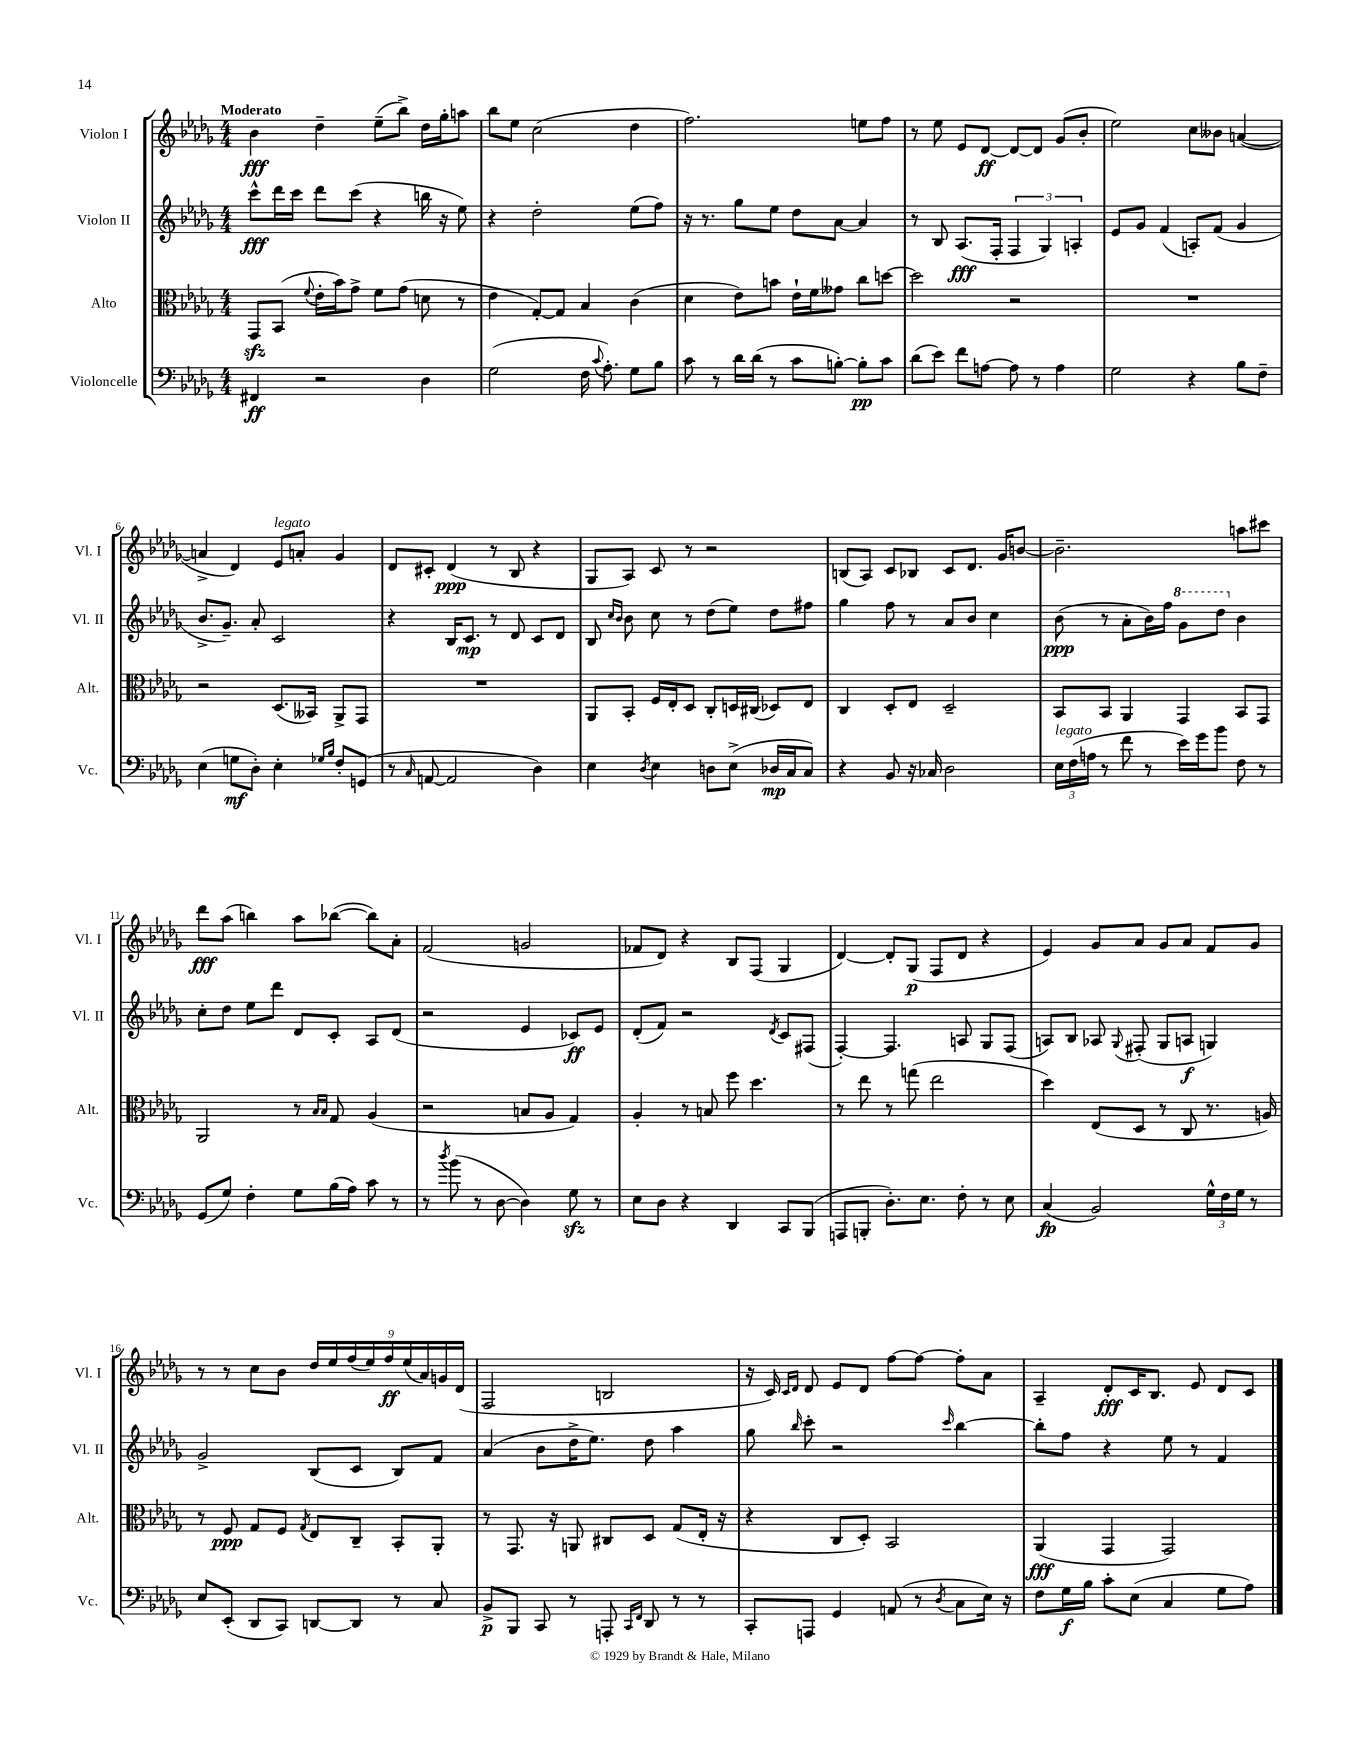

**kern	**kern	**kern	**kern
*staff4	*staff3	*staff2	*staff1
*clefF4	*clefC3	*clefG2	*clefG2
*k[b-e-a-d-g-]	*k[b-e-a-d-g-]	*k[b-e-a-d-g-]	*k[b-e-a-d-g-]
*M4/4	*M4/4	*M4/4	*M4/4
4FF#	8GG-	8ccc^^	4b-
.	(8BB-	16ddd-	.
.	.	16ccc	.
.	8qqf	.	.
2r	16e-'	8ddd-	4dd-~
.	16b-)	.	.
.	8g-^	(8ccc	.
.	8f	4r	(8ee-~
.	(8g-	.	8bb-^)
4D-	8d	16bb	16dd-
.	.	16r	16gg-'
.	8r	8ee-)	8aa
=	=	=	=
(2G-	4e-	4r	8bb-
.	.	.	8ee-
.	[8G-')	2dd-'	(2cc
.	8G-]	.	.
16F	4B-	.	.
8qqc	.	.	.
8.A-')	.	.	.
8G-	(4c	(8ee-	4dd-
8B-	.	8ff)	.
=	=	=	=
8c	4d-	16r	2.ff)
.	.	8.r	.
8r	.	.	.
16d-	8e-)	8gg-	.
(16d-	.	.	.
8r	8b	8ee-	.
8c	16e-`	8dd-	.
.	16f	.	.
[8B')	8g--	[8a-	.
8B']	8cc	4a-]	8ee
8c	[8dd	.	8ff
=	=	=	=
(8d-	2dd]	8r	8r
8e-)	.	8B-	8ee-
8f	.	(8.A-	8e-
[8A	.	.	[8d-
.	.	16F'	.
8A]	2r	6F	8d-_
8r	.	.	8d-]
.	.	6G-)	.
4A	.	.	(8g-
.	.	6A'	.
.	.	.	8b-'
=	=	=	=
2G-	1r	8e-	2ee-)
.	.	8g-	.
.	.	(4f	.
4r	.	8A')	8cc
.	.	(8f	8b--
8B-	.	4g-	([4a
8F~	.	.	.
=	=	=	=
(4E-	2r	8.b-^	4a^]
.	.	8.g-~)	.
8G	.	.	4d-)
8D-')	.	8a-'	.
4E-'	(8.D-	2c	8e-
.	.	.	8a'
.	16BB--)	.	.
16qqG-	.	.	.
16qqB-	.	.	.
8F'	8AA-^	.	4g-
(8GG	8GG-	.	.
=	=	=	=
8r	1r	4r	8d-
16qqC	.	.	.
[8AA	.	.	8c#'
2AA]	.	16B-	(4d-
.	.	8.c	.
.	.	8r	8r
.	.	8d-	8B-
4D-)	.	8c	4r
.	.	8d-	.
=	=	=	=
4E-	8AA-	8B-	8G-
.	.	16qqcc	.
.	.	16qqb-	.
.	8BB-'	8b-	8A-)
8qD-	.	.	.
4E-	16F	8cc	8c
.	16E-'	.	.
.	8D-	8r	8r
8D	8C'	(8dd-	2r
(8E-^	16D	8ee-)	.
.	(16C#	.	.
16D-	8D-)	8dd-	.
16C	.	.	.
8C)	8E-	8ff#	.
=	=	=	=
4r	4C	4gg-	(8B
.	.	.	8A-)
8BB-	8D-'	8ff	8c
16r	8E-	8r	8B-
16C-	.	.	.
2D-	2D-~	8a-	8c
.	.	8b-	8.d-
.	.	4cc	.
.	.	.	16g-
.	.	.	[8b
=	=	=	=
24E-	8BB-	(8b-	2.b~]
(24F	.	.	.
24A	.	.	.
8r	8BB-	8r	.
8f	4AA-	8a-'	.
8r	.	16b-)	.
.	.	16ff	.
16e-)	4GG-	8gg-	.
16g-	.	.	.
8b-	.	8ddd-	.
8F	8BB-	4b-	8aa
8r	8GG-	.	8ccc#
=	=	=	=
(8GG-	2AA-	8cc'	8ddd-
8G-)	.	8dd-	(8aa-
4F'	.	8ee-	4bb)
.	.	8ddd-	.
8G-	8r	8d-	8aa-
.	16qqB-	.	.
.	16qqB-	.	.
(16B-	8G-	8c'	([8bb-
16A-)	.	.	.
8c	(4A-	8A-	8bb-])
8r	.	(8d-	8a-'
=	=	=	=
8r	2r	2r	(2f
8qdd-	.	.	.
(8b-	.	.	.
8r	.	.	.
[8D-	.	.	.
4D-])	8B	4e-	2g
.	8A-	.	.
8G-	4G-)	8c-)	.
8r	.	8e-	.
=	=	=	=
8E-	4A-'	(8d-'	8f-
8D-	.	8f)	8d-)
4r	8r	2r	4r
.	8B	.	.
4DD-	8ff	.	8B-
.	4.dd-	.	(8F
.	.	8qd-	.
8CC	.	8c	4G-
(8BBB-	.	(8F#	.
=	=	=	=
8AAA	8r	[4F')	[4d-)
8BBB'	8ee-	.	.
8.D-')	8r	4.F]	8d-']
.	(8gg	.	(8G-
8.E-	.	.	.
.	2ee-	.	8F
8F'	.	8A	8d-
8r	.	8G-	4r
8E-	.	(8F	.
=	=	=	=
(4C	4dd-)	8A)	4e-)
.	.	8B-	.
2BB-)	(8E-	8A-	8g-
.	.	8qqG-	.
.	8D-	(8F#'	8a-
.	8r	8G-	8g-
.	8C	8A	8a-
24G-^^	8.r	4G)	8f
24F	.	.	.
24G-	.	.	.
8r	.	.	8g-
.	16A)	.	.
=	=	=	=
8E-	8r	2g-^	8r
(8EE-'	8F	.	8r
8DD-	8G-	.	8cc
8CC)	8F	.	8b-
.	8qG-	.	.
[8DD	8E-	(8B-	18dd-
.	.	.	18ee-
.	.	.	(18ff
8DD]	8C~	8c	.
.	.	.	18ee-)
.	.	.	18ff
8r	8BB-'	8B-)	.
.	.	.	(18ee-
.	.	.	18a-)
8C	8AA-'	8f	.
.	.	.	18g
.	.	.	(18d-
=	=	=	=
8BB-^	8r	(4a-	2F
8BBB-	8.GG-	.	.
8CC	.	8b-	.
.	16r	.	.
8r	8AA	16dd-^	.
.	.	8.ee-)	.
8AAA'	8C#	.	2B
16qqCC	.	.	.
16qqFF	.	.	.
8DD-	8D-	8dd-	.
8r	(8G-	4aa-	.
8r	16E-'	.	.
.	16r	.	.
=	=	=	=
8CC'	4r	8gg-	16r
.	.	.	16c)
.	.	.	16qqc
.	.	16qqbb-	16qqd-
8AAA	.	8ccc'	8d-
4GG-	8C	2r	8e-
.	8D-')	.	8d-
(8AA	2BB-	.	[8ff
8r	.	.	8ff_
8qD-	.	16qqccc	.
8C	.	[4bb-	8ff']
16E-)	.	.	8a-
16r	.	.	.
=	=	=	=
8F	(4AA-	8bb-']	4A-~
16G-	.	8ff	.
16B-	.	.	.
8c'	4GG-	4r	8d-'
(8E-	.	.	16c
.	.	.	8.B-
4C	2GG-)	8ee-	.
.	.	8r	8e-
8G-	.	4f	8d-
8A-)	.	.	8c
==	==	==	==
*-	*-	*-	*-
